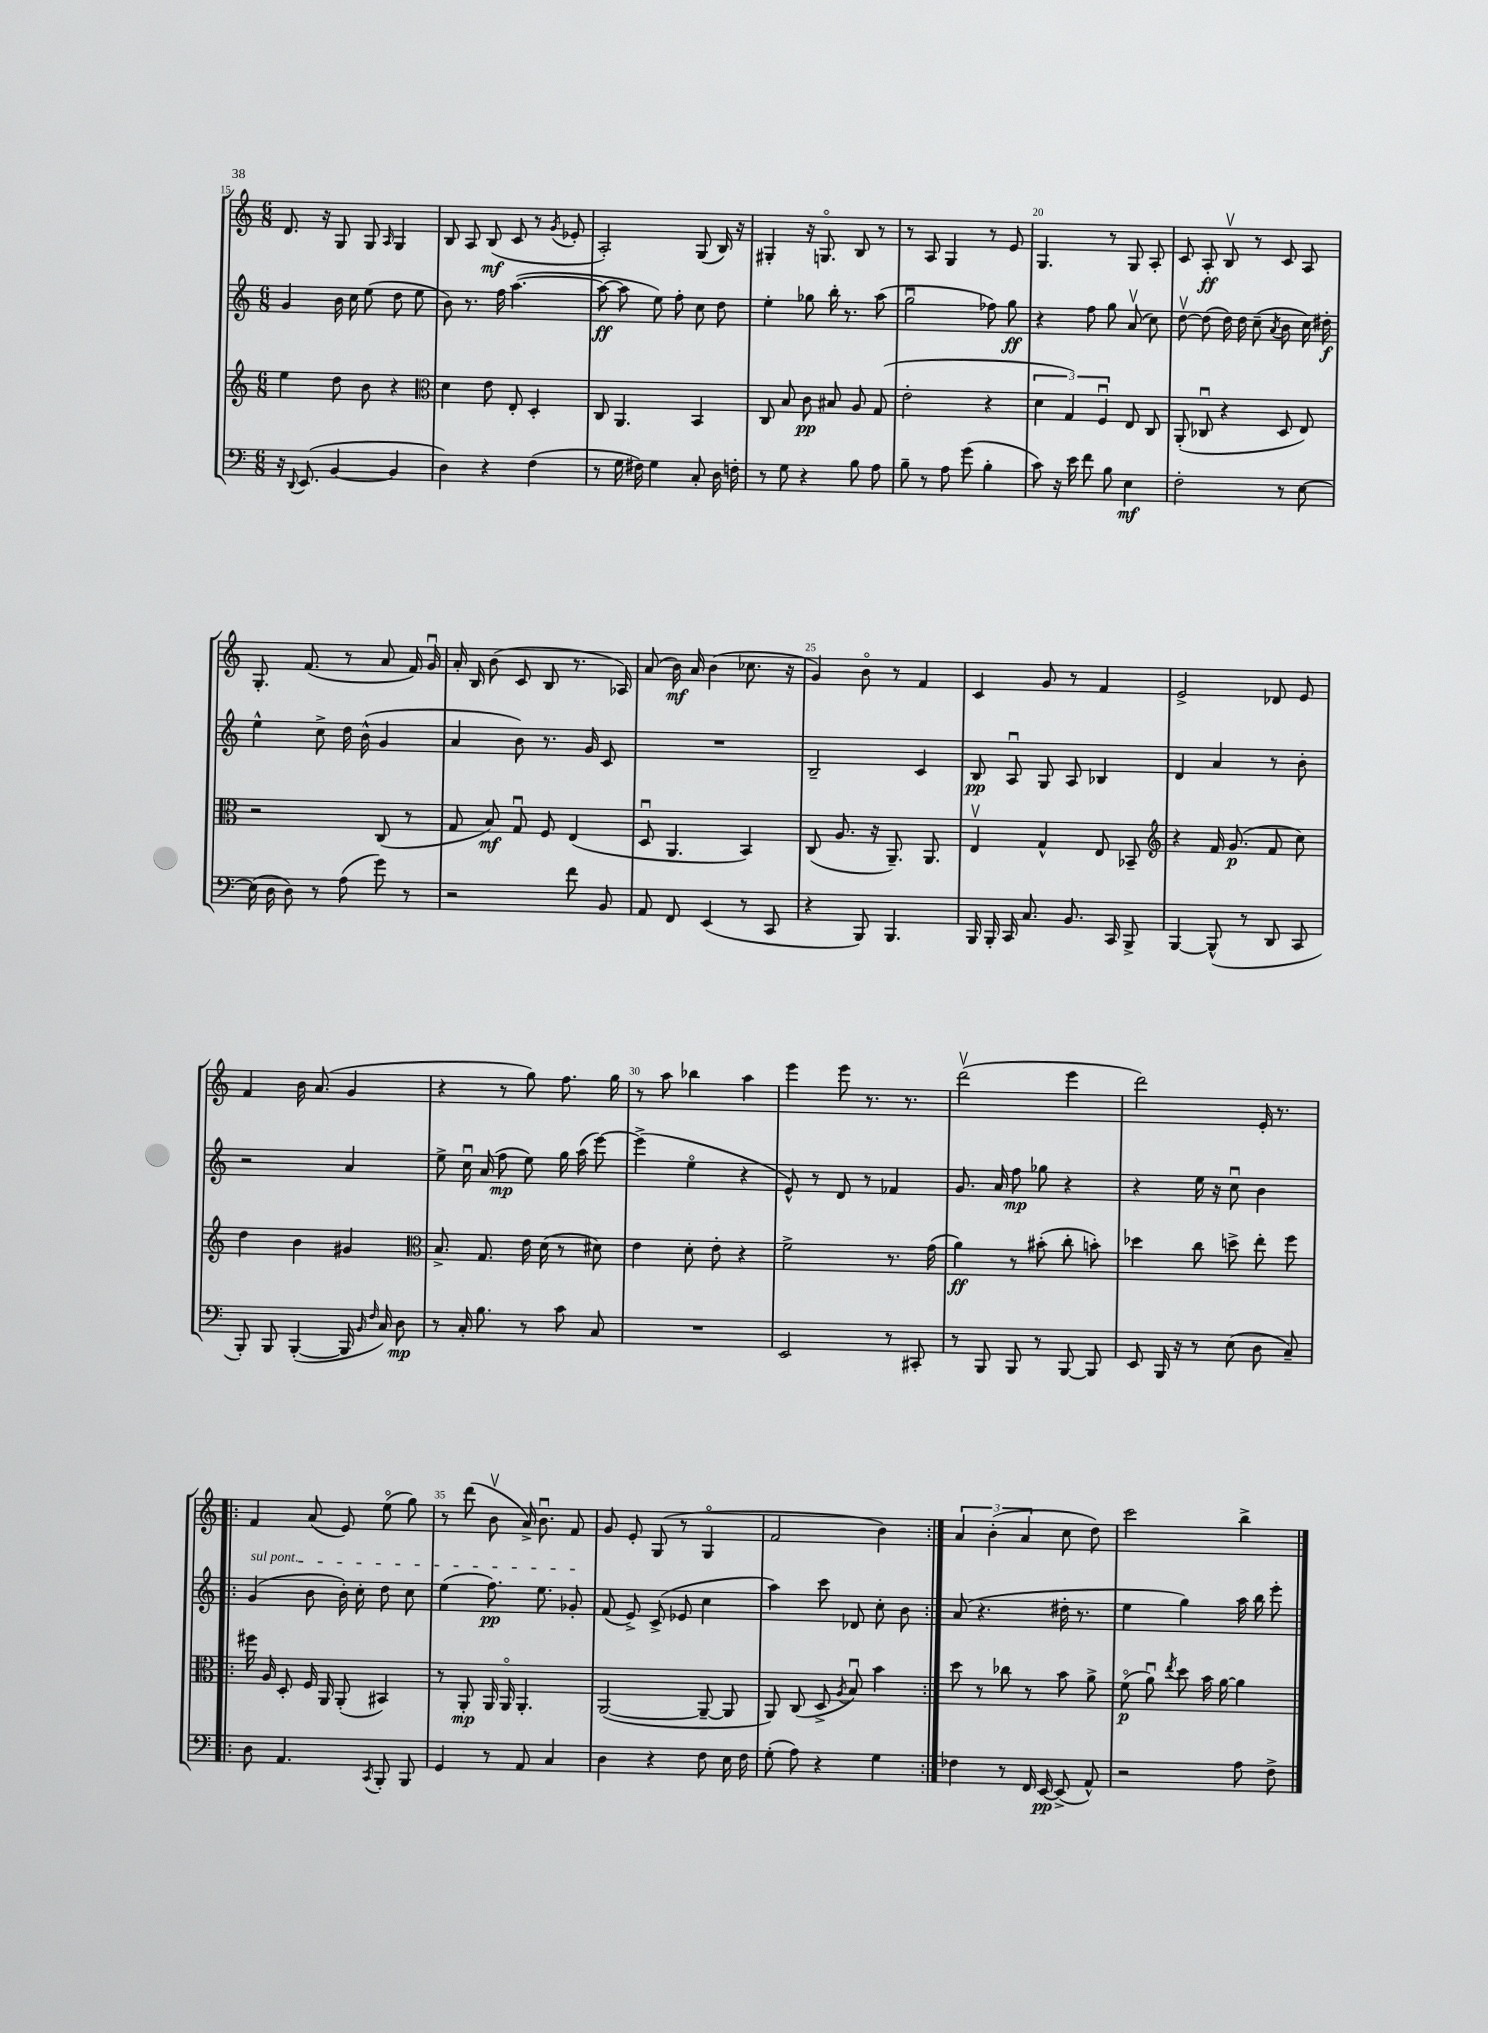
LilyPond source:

<<
\new StaffGroup <<
\new Staff = "s0" {
    \clef treble \key c \major \numericTimeSignature \time 6/8
    \autoBeamOff d'8. r16 g8 g8 \grace { a16 } g4 |
    b8 a8 b8\mf( c'8 r8 \acciaccatura { g'8 } ees'8-. |
    a2-.) g8( b16) r16 |
    gis4-. r16 g8.\flageolet b8 r8 |
    r8 a8 g4 r8 e'8 |
    g4. r8 g8 a8-. |
    c'8 a8-.\ff b8\upbow r8 c'8 a8 |
    g8.-. f'8.( r8 a'8 f'16) g'16\downbow |
    a'16-. b16 b'8( c'8 b8 r8. aes16) |
    a'8( b'16\mf) a'16 b'4( ces''8. r16 |
    g'4) b'8\flageolet r8 f'4 |
    c'4 g'8 r8 f'4 |
    e'2-> des'8 e'8 |
    f'4 b'16 a'8.( g'4 |
    r4 r8 g''8) f''8. g''16 |
    r8 a''8 bes''4 a''4 |
    e'''4 e'''8 r8. r8. |
    d'''2\upbow( e'''4 |
    d'''2) e'16-. r8. |
    \repeat volta 2 { f'4 a'8( e'8) e''8\flageolet( g''8) |
    r8 d'''8( b'8\upbow a'16->) b'8.\downbow f'8 |
    g'8 e'8-. g8( r8 g4\flageolet |
    f'2 b'4) | }
    \tuplet 3/2 { a'4 b'4-.( a'4 } c''8 d''8) |
    c'''2 b''4-> \bar "|." |
}
\new Staff = "s1" {
    \clef treble \key c \major \numericTimeSignature \time 6/8
    \autoBeamOff g'4 b'16 c''16 e''8( d''8 e''8 |
    b'8) r8. f''16 a''4.~( |
    a''8~\ff a''8 e''8) f''8-. c''8 d''8 |
    e''4-. ges''8 b''16-. r8. a''8( |
    g''2\downbow fes''8) g''8\ff |
    r4 f''8 g''8 a'8\upbow( c''8) |
    d''8~\upbow d''8( d''16) d''16 c''8--( \acciaccatura { a'8 } b'8 c''16) dis''16-.\f |
    e''4-^ c''8-> d''16 b'16-^( g'4 |
    a'4 b'8) r8. g'16 c'8 |
    R2. |
    b2-- c'4 |
    b8\pp a8\downbow g8 a8 bes4 |
    d'4 a'4 r8 b'8-. |
    r2 a'4 |
    e''8-> c''16\downbow a'16( f''8\mp e''8) g''16 a''16( e'''8~) |
    e'''4->( e''4\flageolet r4 |
    e'8-^) r8 d'8 r8 fes'4 |
    g'8. a'16 f''8\mp ges''8 r4 |
    r4 e''16 r16 c''8\downbow b'4 |
    \repeat volta 2 { \once \override TextSpanner.bound-details.left.text = \markup { \italic "sul pont." } g'4\startTextSpan( b'8 b'16-.) c''16-. d''8 c''8 |
    e''4( f''8.\pp) e''8. ges'8-.\stopTextSpan |
    f'8( e'8->) c'8->( ees'8 c''4 |
    a''4) c'''8 des'8 c''8-. b'8 | }
    a'8( r4. dis''16-. r8. |
    e''4 g''4) a''16 b''16 e'''8-. \bar "|." |
}
\new Staff = "s2" {
    \clef treble \key c \major \numericTimeSignature \time 6/8
    \autoBeamOff e''4 d''8 b'8 r4 |
    \clef alto d'4 e'8 e8-. d4-. |
    c8 a,4. b,4 |
    c8 b8 c'8\pp bis8 a8 g8( |
    e'2-. r4 |
    \tuplet 3/2 { d'4 g4) f4\downbow } e8 c8 |
    a,8-.( ces8\downbow r4 d8 e8) |
    r2 c8( r8 |
    g8 b8\mf) g8\downbow f8 e4( |
    d8\downbow a,4. b,4) |
    c8( a8. r16 a,8.--) a,8. |
    e4\upbow g4-^ e8 bes,8-- |
    \clef treble r4 f'16 g'8.\p( f'8 c''8) |
    d''4 b'4 gis'4 |
    \clef alto b8.-> g8. e'16 d'16( r8 dis'8) |
    e'4 d'8-. e'8-. r4 |
    f'2-> r8. g'16( |
    a'4\ff) r8 bis'8-.( c''8-. b'8-.) |
    des''4 c''8 d''8-> e''8-. f''8 |
    \repeat volta 2 { fis''16 a16 d8-. f16 a,16 a,8-.( bis,4) |
    r8 a,8-.\mp a,16 a,16\flageolet a,4.-. |
    a,2~( a,8~-- a,8 |
    a,8) c8( d8-> \acciaccatura { a8 } b8\downbow) b'4 | }
    d''8 r8 ces''8 r8 b'8 a'8-> |
    f'8\flageolet\p( a'8\downbow) \acciaccatura { e''8 } d''8 b'16 a'16~ a'4 \bar "|." |
}
\new Staff = "s3" {
    \clef bass \key c \major \numericTimeSignature \time 6/8
    \autoBeamOff r16 \appoggiatura { d,8 } e,8.( b,4~ b,4 |
    d4) r4 f4( |
    r8 g16 fis16) g4 c8-. d16 f16-. |
    r8 g8 r4 b8 a8 |
    b8-- r8 a8 g'8( b4-. |
    c'8) r16 e'16 f'8 b8 e4\mf |
    f2-. r8 e8~ |
    e16( d16 d8) r8 a8( g'8) r8 |
    r2 f'8 b,8 |
    a,8 f,8 e,4( r8 c,8 |
    r4 b,,8) b,,4. |
    b,,16 b,,16-. c,16 c8. b,8. c,16 b,,8-> |
    b,,4~ b,,8-^( r8 d,8 c,8 |
    b,,8-.) b,,8 b,,4~-.( b,,16 \grace { b,16 f16 } c16) d8\mp |
    r8 c16-. b8. r8 c'8 c8 |
    R2. |
    e,2 r8 cis,8-. |
    r8 b,,8 b,,8 r8 b,,8~ b,,8 |
    e,8 b,,16 r16 r8 e8( d8 c8--) |
    \repeat volta 2 { d8 a,4. \acciaccatura { c,8 } b,,8-. b,,8 |
    g,4 r8 a,8 c4 |
    d4 r4 f8 e16 f16 |
    g8-.( a8) r4 g4 | }
    fes4 r8 f,16 e,16~\pp e,8->( a,8-^) |
    r2 a8 f8-> \bar "|." |
}
>>
>>
\layout { \context { \Score currentBarNumber = #15 \override BarNumber.break-visibility = ##(#f #t #t) barNumberVisibility = #(every-nth-bar-number-visible 5) } }
